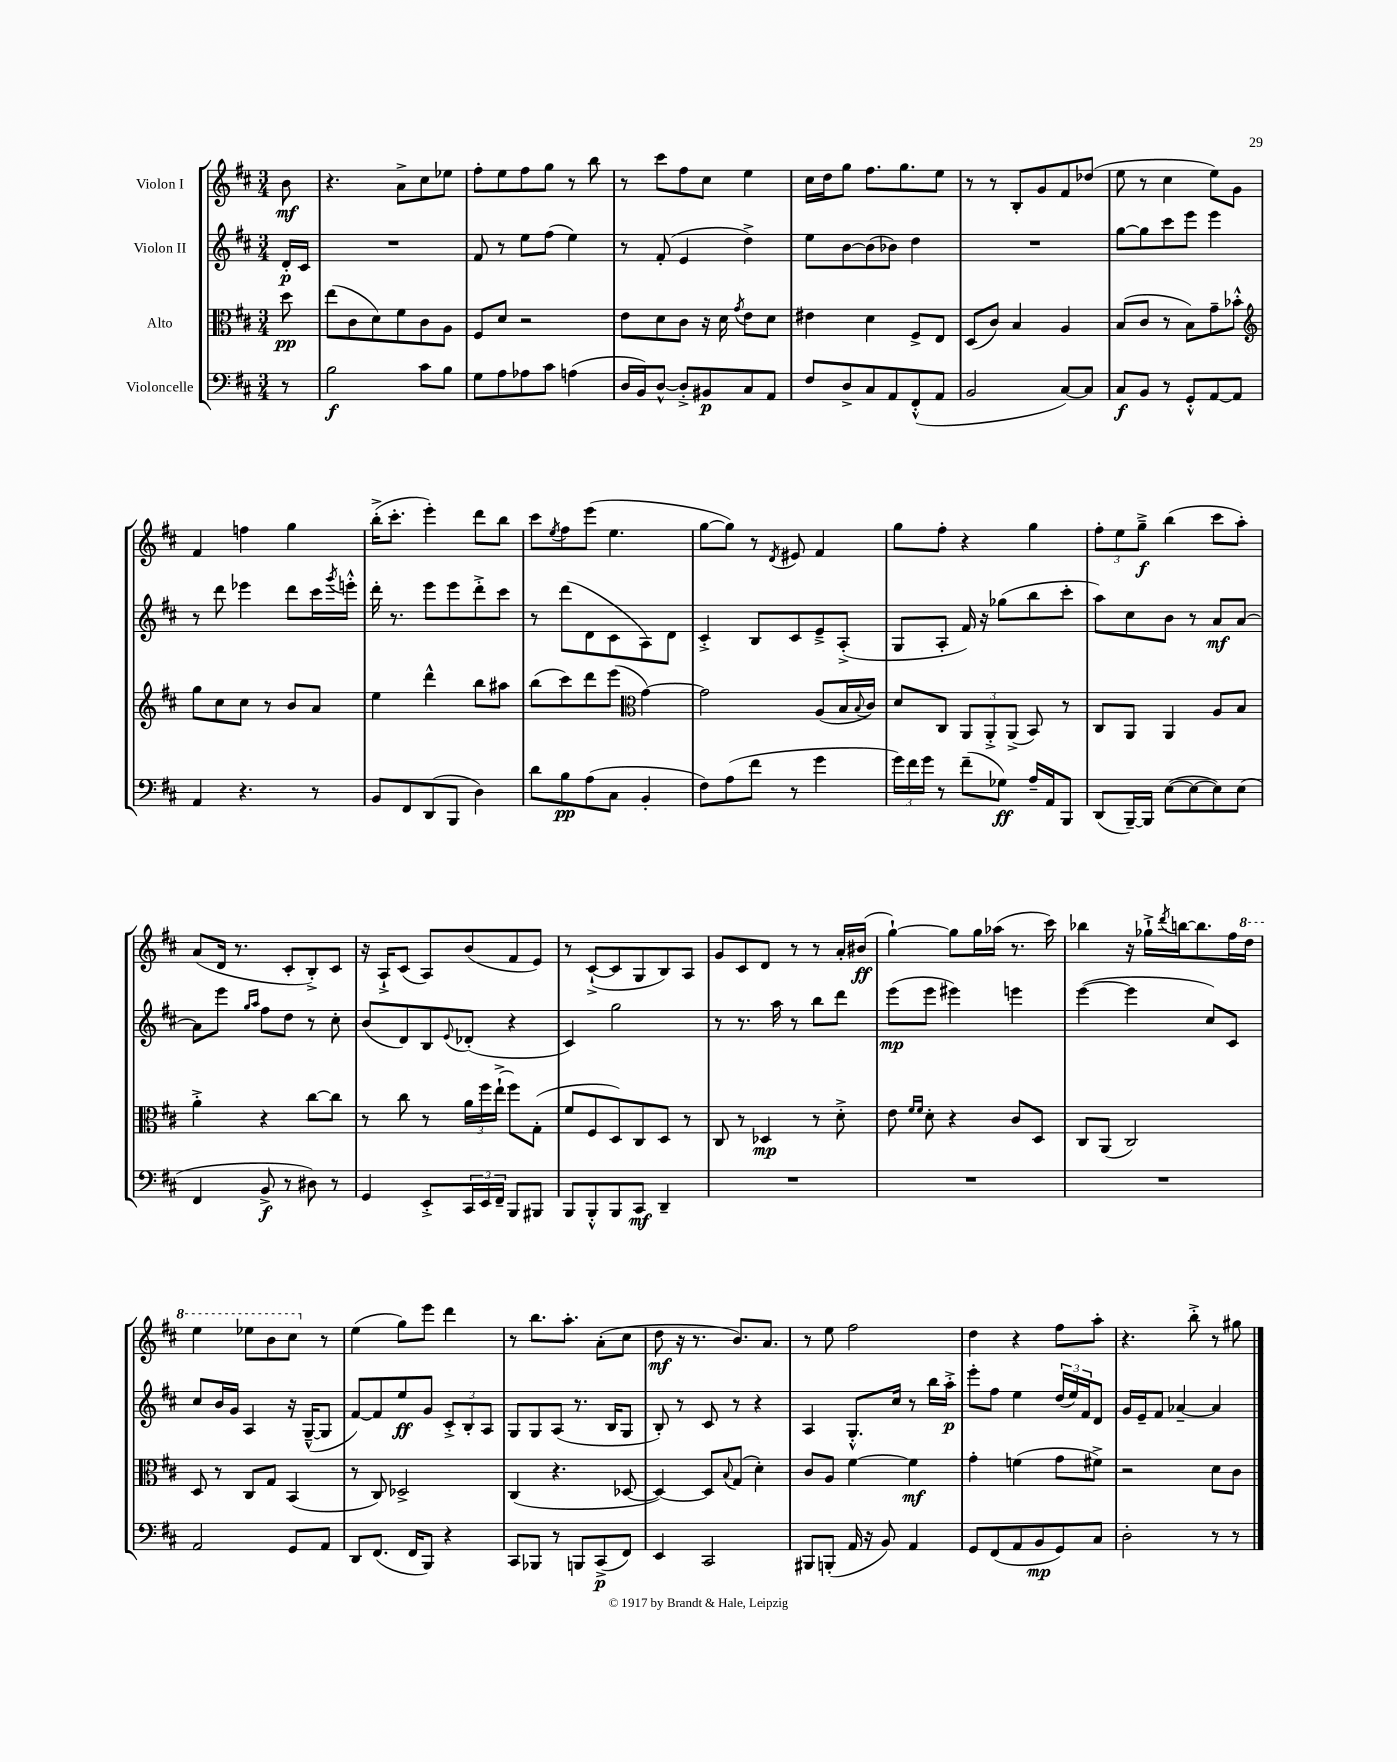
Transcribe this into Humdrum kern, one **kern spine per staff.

**kern	**kern	**kern	**kern
*staff4	*staff3	*staff2	*staff1
*clefF4	*clefC3	*clefG2	*clefG2
*k[f#c#]	*k[f#c#]	*k[f#c#]	*k[f#c#]
*M3/4	*M3/4	*M3/4	*M3/4
8r	8dd\	16d'/LL	8b\
.	.	16c#/JJ	.
=	=	=	=
2B\	(8ee\L	2.r	4.r
.	8c#\	.	.
.	8d\)	.	.
.	8f#\	.	8a^\L
8c#\L	8c#\	.	8cc#\
8B\J	8A\J	.	8ee-\J
=	=	=	=
8G\L	8F#/L	8f#/	8ff#'\L
8A\	8d/J	8r	8ee\
8A-\	2r	8ee\L	8ff#\
8c#\J	.	(8ff#\J	8gg\J
(4A\	.	4ee\)	8r
.	.	.	8bb\
=	=	=	=
16D/LL	8e\L	8r	8r
16BB/J)	.	.	.
[8D^^/J	8d\	(8f#'/	8ccc#\L
8D'^/]L	8c#\J	4e/	8ff#\
8BB#/	16r	.	8cc#\J
.	16d\	.	.
.	8qg/	.	.
8C#/	8e\L	4dd^\)	4ee\
8AA/J	8d\J	.	.
=	=	=	=
8F#/L	4e#\	8ee\L	16cc#\LL
.	.	.	16dd\J
8D^/	.	[8b\	8gg\J
8C#/	4d\	(8b\]	8.ff#\L
8AA/	.	8b-\J)	.
.	.	.	8.gg\
(8FF#'^^/	8F#^/L	4dd\	.
8AA/J	8E/J	.	8ee\J
=	=	=	=
2BB/	(8D/L	2.r	8r
.	8c#/J)	.	8r
.	4B/	.	8B'/L
.	.	.	8g/
[8C#/L)	4A/	.	8f#/
8C#/]J	.	.	(8dd-/J
=	=	=	=
8C#/L	(8B/L	[8gg\L	8ee\
8BB/J	8c#/J	8gg\]	8r
8r	8r	8ccc#\	4cc#\
8GG'^^/L	8B\L)	8eee\J	.
[8AA/	8g~\	4eee\	8ee\L)
8AA/]J	8b-'^^\J	.	8g\J
=	=	=	=
*	*clefG2	*	*
4AA/	8gg\L	8r	4f#/
.	8cc#\	8ddd\	.
4.r	8cc#\J	4eee-\	4ff\
.	8r	.	.
.	8b/L	8ddd\L	4gg\
8r	8a/J	16ccc#\L	.
.	.	8qggg/	.
.	.	16eee'^^\JJ	.
=	=	=	=
8BB/L	4ee\	16ddd'\	(16bb'^\LK
.	.	8.r	8.ccc#'\J
8FF#/	.	.	.
(8DD/	4ddd^^\	8eee\L	4eee'\)
8BBB/J	.	8eee\	.
4D\)	8bb\L	8ddd'^\	8ddd\L
.	8aa#\J	8ccc#\J	8bb\J
=	=	=	=
8d\L	(8bb\L	8r	8ccc#\L
.	.	.	8qee/
8B\	8ccc#\)	(8ddd\L	8ff#\
(8A\	8ddd\	8d\	(8eee\J
8C#\J	(8eee\J	8c#\	4.ee\
*	*clefC3	*	*
4BB'/	[4g\)	8A\)	.
.	.	8d\J	.
=	=	=	=
8F#\L)	2g\]	4c#'^/	[8gg\L
(8A\	.	.	8gg\]J)
8f#\J	.	8B/L	8r
.	.	.	8qd/
8r	.	8c#/	8e#/
4g\	(8A/L	8e~^/	4f#/
.	16B/L	(8A'^/J	.
.	8qqB/	.	.
.	16c#/JJ)	.	.
=	=	=	=
24g\LL)	8d/L	8G/L	8gg\L
24f#\	.	.	.
24g\JJ	.	.	.
8r	8C#/J	8A'/J	8ff#'\J
(8f#~\L	12AA/L	16f#/)	4r
.	.	16r	.
.	12AA'^/	.	.
8G-\J)	.	(8gg-\L	.
.	(12AA^/J	.	.
16A~/LL	8BB/)	8bb\	4gg\
16AA/J	.	.	.
8BBB/J	8r	8ccc#'\J	.
=	=	=	=
(8DD/L	8C#/L	8aa\L)	12ff#'\L
.	.	.	12ee\
[16BBB~/L)	8AA/J	8cc#\	.
.	.	.	12gg~^\J
16BBB/]JJ	.	.	.
([8E\L	4AA/	8b\J	(4bb\
8E\_	.	8r	.
8E\])	8A/L	8a/L	8ccc#\L
(8E\J	8B/J	[8a/J	8aa'\J)
=	=	=	=
4FF#/	4a'^\	8a\]L	(8a/L
.	.	8eee\J	16d/Jk
.	.	.	8.r
.	.	16qqgg/LL	.
.	.	16qqaa/JJ	.
8BB^/	4r	8ff#\L	.
8r	.	8dd\J	8c#'/L
8D#\)	[8cc#\L	8r	8B'^/)
8r	8cc#\]J	8cc#'\	8c#/J
=	=	=	=
4GG/	8r	(8b/L	16r
.	.	.	16A`^/LK
.	8cc#\	8d/)	(8c#/J
8EE'^/L	8r	8B/	8A/L)
.	.	8qqe/	.
24CC#/L	24a\LL	(8d-'/J	(8b/
24EE/	24ff#\	.	.
24FF#~/JJ	(24ee`^\JJ	.	.
8BBB/L	8ff#\L)	4r	8f#/
8BBB#/J	(8G'\J	.	8e/J)
=	=	=	=
8BBB/L	8f#/L	4c#/)	8r
8BBB'^^/	8F#/	.	([8c#`^/L
8BBB/	8D/)	2gg\	8c#/]
8CC#/J	8C#/	.	8G/
4DD~/	8D/J	.	8B/)
.	8r	.	8A/J
=	=	=	=
2.r	8C#/	8r	8g/L
.	8r	8.r	8c#/
.	4D-/	.	8d/J
.	.	16aa\	.
.	.	8r	8r
.	8r	8bb\L	8r
.	8d'^\	8ddd\J	16a'/LL
.	.	.	(16b#/JJ
=	=	=	=
2.r	8e\	(8eee\L	[4gg`\)
.	16qqf#/LL	.	.
.	16qqf#/JJ	.	.
.	8d'\	8eee\J	.
.	4r	4eee#\)	8gg\]L
.	.	.	16gg\L
.	.	.	(16aa-\JJ
.	8c#/L	4eee\	8.r
.	8D/J	.	.
.	.	.	16ccc#\)
=	=	=	=
2.r	8C#/L	([4eee\	4bb-\
.	(8AA/J	.	.
.	2C#/)	4eee\]	16r
.	.	.	16gg-`^\LL
.	.	.	8qddd/
.	.	.	[16bb\J
.	.	.	8.bb\]
.	.	8cc#/L)	.
.	.	8c#/J	16ff#\L
.	.	.	16ddd\JJ
=	=	=	=
2AA/	8D/	8cc#/L	4eee\
.	8r	16b/L	.
.	.	16g/JJ	.
.	8C#/L	4A/	8eee-\L
.	8G/J	.	8bb\
8GG/L	(4BB/	16r	8ccc#\J
.	.	([16G~^^/LK	.
8AA/J	.	8G/]J	8r
=	=	=	=
8DD/L	8r	[8f#/L)	(4ee\
(8.FF#/J	8C#/)	8f#/]	.
.	2D-^/	8ee/	8gg\L)
16FF#/LK	.	.	.
8BBB/J)	.	8g/J	8eee\J
4r	.	12c#'^/L	4ddd\
.	.	12B'/	.
.	.	12A/J	.
=	=	=	=
8CC#/L	(4C#/	8G/L	8r
8BBB-/J	.	8G/	8.bb\L
8r	4.r	(8A/J	.
.	.	.	8.aa'\J
8BBB/L	.	8.r	.
(8CC#^/	.	.	(8a'\L
.	.	16B/LK	.
8FF#/J)	[8D-/	8G/J	8cc#\J
=	=	=	=
4EE/	4D-/_)	8B'/)	8dd\
.	.	8r	16r
.	.	.	8.r
2CC#/	8D-/]L	8c#/	.
.	8qqB/	.	.
.	(8G/J	8r	8.b/L)
.	4d'\)	4r	.
.	.	.	8.a/J
=	=	=	=
8BBB#/L	8c#/L	4A/	8r
(8BBB'/J	8A/J	.	8ee\
16AA/	[4f#\	8.G'^^/L	2ff#\
16r	.	.	.
8BB/)	.	.	.
.	.	16cc#/Jk	.
4AA/	4f#\]	8r	.
.	.	16bb\LL	.
.	.	16aa'^\JJ	.
=	=	=	=
8GG/L	4g'\	8eee'\L	4dd\
(8FF#/	.	8ff#\J	.
8AA/	(4f\	4ee\	4r
8BB/	.	.	.
8GG/)	8g\L	(24dd/LL	8ff#\L
.	.	24ee/)	.
.	.	24f#/J	.
8C#/J	8f#^\J)	8d/J	8aa'\J
=	=	=	=
2D'\	2r	16g/LL	4.r
.	.	16e~/J	.
.	.	8f#/J	.
.	.	[4a-~/	.
.	.	.	8bb'^\
8r	8d\L	4a-/]	8r
8r	8c#\J	.	8gg#\
==	==	==	==
*-	*-	*-	*-
